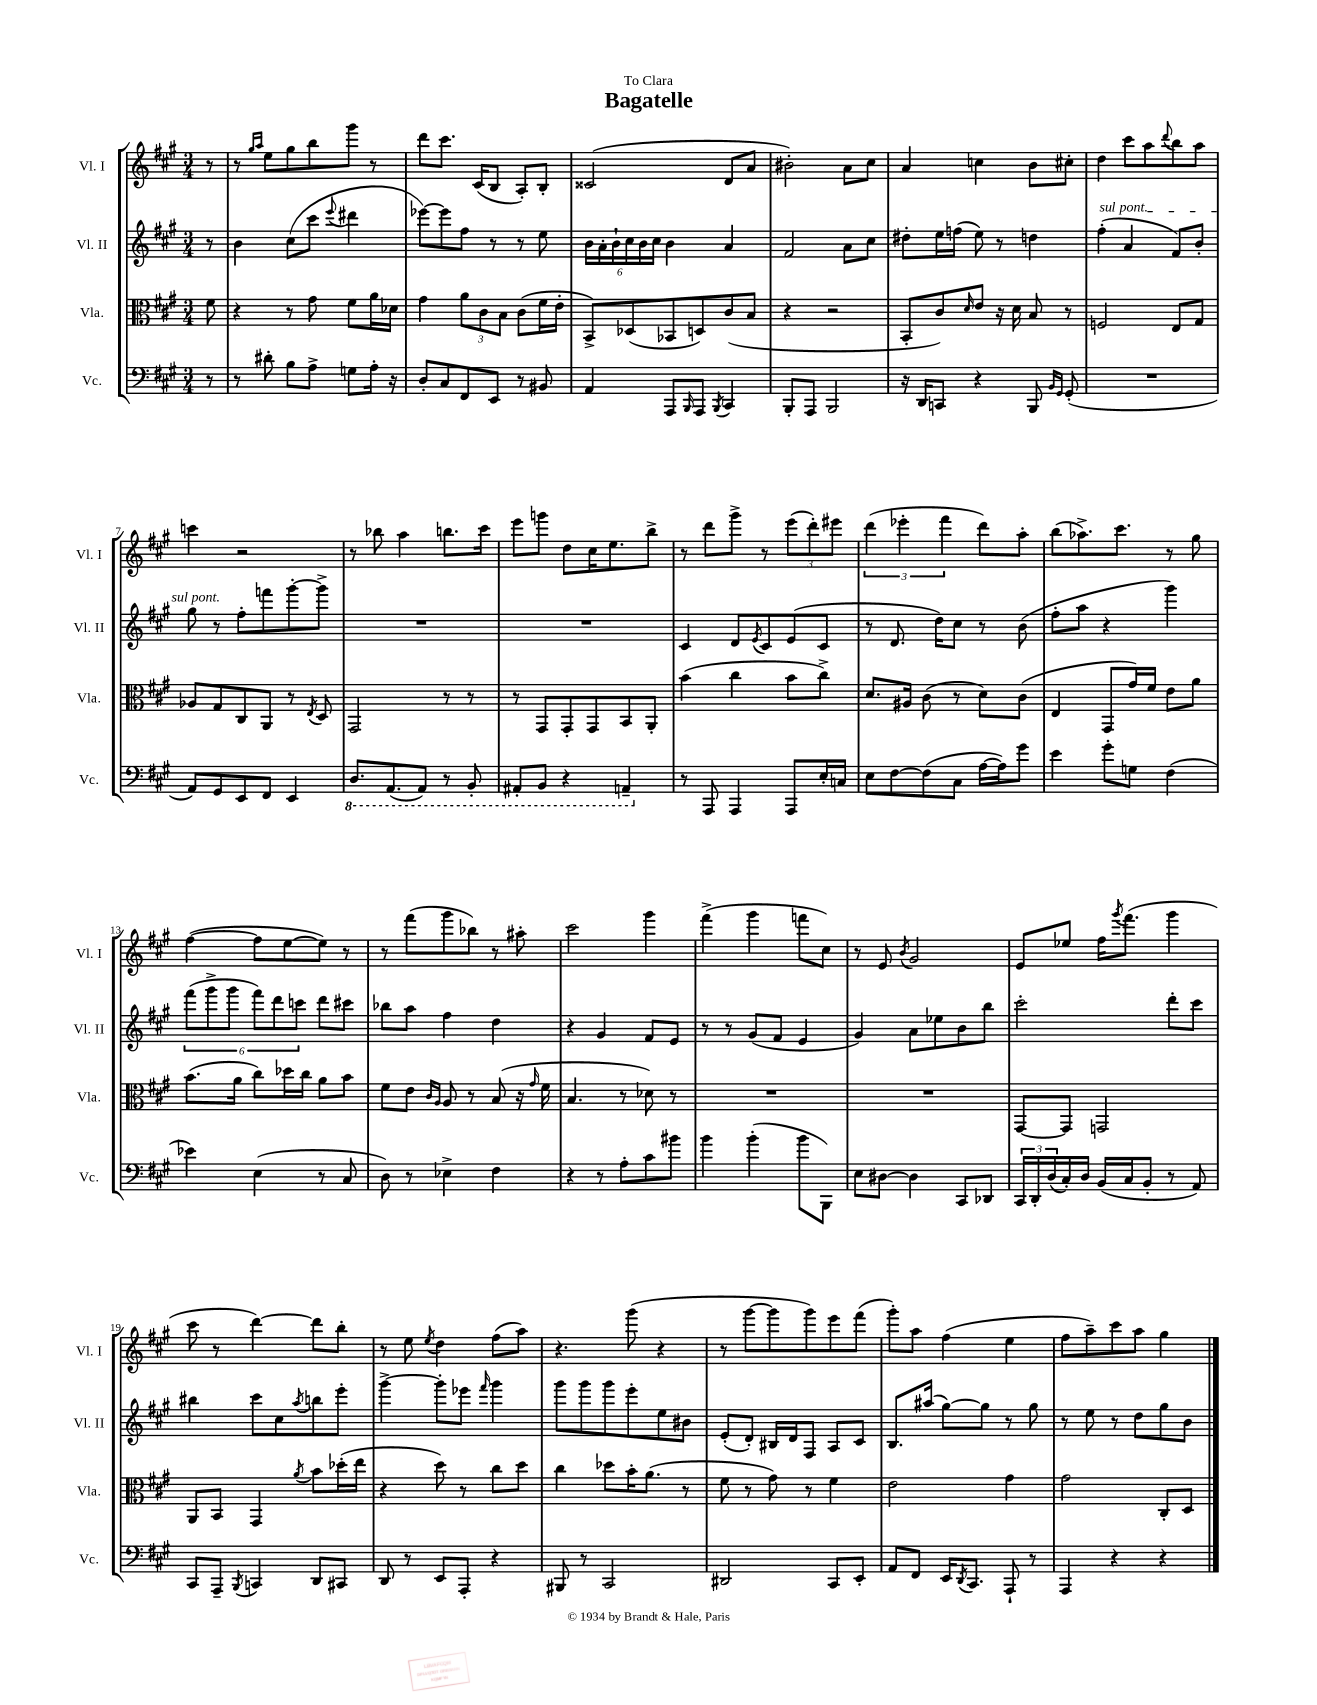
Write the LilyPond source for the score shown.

\header { title = "Bagatelle" dedication = "To Clara" }
<<
\new StaffGroup <<
\new Staff = "s0" \with { instrumentName = "Vl. I" shortInstrumentName = "Vl. I" } {
    \clef treble \key a \major \numericTimeSignature \time 3/4 \partial 8
    r8 |
    r8 \grace { gis''16 a''16 } e''8 gis''8 b''8 gis'''8 r8 |
    d'''8 cis'''8. cis'16( b8 a8-.) b8-. |
    cisis'2( d'8 a'8 |
    bis'2-.) a'8 cis''8 |
    a'4 c''4 b'8 cis''8-. |
    d''4 cis'''8 a''8 \appoggiatura { d'''8 } b''8 a''8 |
    c'''4 r2 |
    r8 bes''8 a''4 b''8. cis'''16 |
    e'''8 g'''8 d''8 cis''16 e''8. b''8-> |
    r8 d'''8 gis'''8-> r8 \tuplet 3/2 { e'''8( d'''8-.) eis'''8 } |
    \tuplet 3/2 { d'''4( ees'''4-. fis'''4 } d'''8) a''8-. |
    b''8( aes''8.->) cis'''8. r8 gis''8 |
    fis''4~( fis''8 e''8~ e''8) r8 |
    r8 fis'''8( gis'''8 bes''8) r8 ais''8-. |
    cis'''2 gis'''4 |
    fis'''4->( gis'''4 f'''8 cis''8) |
    r8 e'8 \acciaccatura { b'8 } gis'2 |
    e'8 ees''8 fis''16 \acciaccatura { gis'''8 } fis'''8.( gis'''4 |
    cis'''8 r8 d'''4~) d'''8 b''8-. |
    r8 e''8 \acciaccatura { e''8 } d''4 fis''8( a''8) |
    r4. gis'''8( r4 |
    r8 gis'''8~ gis'''8 gis'''8) e'''8 fis'''8( |
    gis'''8-.) a''8 fis''4( e''4 |
    fis''8 a''8--) cis'''8 a''8 gis''4 \bar "|." |
}
\new Staff = "s1" \with { instrumentName = "Vl. II" shortInstrumentName = "Vl. II" } {
    \clef treble \key a \major \numericTimeSignature \time 3/4 \partial 8
    r8 |
    b'4 cis''8( cis'''8 \appoggiatura { e'''8 } dis'''4 |
    ees'''8~) ees'''8 fis''8 r8 r8 e''8 |
    \tuplet 6/4 { b'16 a'16-. b'16-! cis''16 b'16 cis''16 } b'4 a'4 |
    fis'2 a'8 cis''8 |
    dis''8-. e''16 f''16( e''8) r8 d''4 |
    \once \override TextSpanner.bound-details.left.text = \markup { \italic "sul pont." } fis''4-.\startTextSpan( a'4 fis'8) b'8-. |
    gis''8\stopTextSpan r8 fis''8-. f'''8 gis'''8~-. gis'''8-> |
    R2. |
    R2. |
    cis'4 d'8 \acciaccatura { e'8 } cis'8 e'8( cis'8 |
    r8 d'8. d''16) cis''8 r8 b'8( |
    fis''8-. a''8 r4 gis'''4) |
    \tuplet 6/4 { fis'''8( gis'''8-> gis'''8 fis'''8) d'''8 c'''8 } d'''8 cis'''8 |
    bes''8 a''8 fis''4 d''4 |
    r4 gis'4 fis'8 e'8 |
    r8 r8 gis'8( fis'8 e'4 |
    gis'4) a'8 ees''8 b'8 b''8 |
    cis'''2-. d'''8-. cis'''8 |
    bis''4 cis'''8 cis''8 \acciaccatura { a''8 } b''8 e'''8-. |
    gis'''4~-> gis'''8-. ees'''8 \grace { fis'''16 } gis'''4 |
    gis'''8 gis'''8 gis'''8 e'''8-. e''8 bis'8 |
    e'8-.( d'8-.) bis16 d'16 fis8 a8 cis'8 |
    b8. ais''16( gis''8~) gis''8 r8 gis''8 |
    r8 e''8 r8 d''8 gis''8 b'8 \bar "|." |
}
\new Staff = "s2" \with { instrumentName = "Vla." shortInstrumentName = "Vla." } {
    \clef alto \key a \major \numericTimeSignature \time 3/4 \partial 8
    fis'8 |
    r4 r8 gis'8 fis'8 a'16 des'16 |
    gis'4 \tuplet 3/2 { a'8 cis'8 b8 } cis'8( fis'16 e'16-. |
    b,8->) des8( bes,8 d8) cis'8( b8 |
    r4 r2 |
    b,8-. cis'8) \grace { d'16 } e'8 r16 d'16 b8 r8 |
    f2 e8 gis8 |
    aes8 gis8 cis8 a,8 r8 \acciaccatura { e8 } d8 |
    gis,2 r8 r8 |
    r8 gis,8 gis,8-. gis,8 b,8 a,8-. |
    b'4( cis''4 b'8 cis''8->) |
    d'8. ais16 cis'8( r8 d'8) cis'8( |
    e4 gis,8 gis'16) fis'16 e'8 a'8 |
    b'8.( a'16 cis''8) des''16 cis''16 a'8 b'8 |
    fis'8 e'8 \grace { cis'16 a16 } a8 r8 b8( r16 \grace { gis'16 } fis'16 |
    b4. r8 des'8) r8 |
    R2. |
    R2. |
    gis,8~ gis,8 g,2 |
    a,8 b,8 gis,4 \acciaccatura { a'8 } b'8 des''16-.( e''16 |
    r4 d''8) r8 cis''8 d''8 |
    cis''4 des''8 b'16-. a'8.( r8 |
    fis'8 r8 gis'8) r8 fis'4 |
    e'2 gis'4 |
    gis'2 cis8-. d8 \bar "|." |
}
\new Staff = "s3" \with { instrumentName = "Vc." shortInstrumentName = "Vc." } {
    \clef bass \key a \major \numericTimeSignature \time 3/4 \partial 8
    r8 |
    r8 dis'8-. b8 a8-> g8 a16-. r16 |
    d8-. cis8 fis,8 e,8 r8 bis,8 |
    a,4 a,,8 \grace { b,,16 } a,,8 \acciaccatura { b,,8 } cis,4 |
    b,,8-. a,,8 b,,2 |
    r16 d,16 c,8 r4 b,,8 \grace { b,16 gis,16 } gis,8-.( |
    R2. |
    a,8) gis,8 e,8 fis,8 e,4 |
    \ottava #-1 d,8. a,,8.( a,,8) r8 b,,8-. |
    ais,,8-. b,,8 r4 a,,4-- \ottava #0 |
    r8 a,,8 a,,4 a,,8 e16-. c16 |
    e8 fis8~ fis8( cis8 a16~ a16) gis'8 |
    e'4 gis'8-. g8 fis4( |
    ees'4) e4( r8 cis8 |
    d8) r8 ees4-> fis4 |
    r4 r8 a8-. cis'8 bis'8 |
    b'4 b'4-.( b'8 b,,8) |
    e8 dis8~ dis4 cis,8 des,8 |
    \tuplet 3/2 { cis,16 d,16-. d16( } cis16-.) d16 b,16( cis16 b,8-. r8 a,8) |
    cis,8 a,,8-- \acciaccatura { b,,8 } c,4 d,8 cis,8 |
    d,8 r8 e,8 a,,8-. r4 |
    bis,,8 r8 cis,2 |
    dis,2 cis,8 e,8-. |
    a,8 fis,8 e,16 \acciaccatura { d,8 } cis,8. a,,8-! r8 |
    a,,4 r4 r4 \bar "|." |
}
>>
>>
